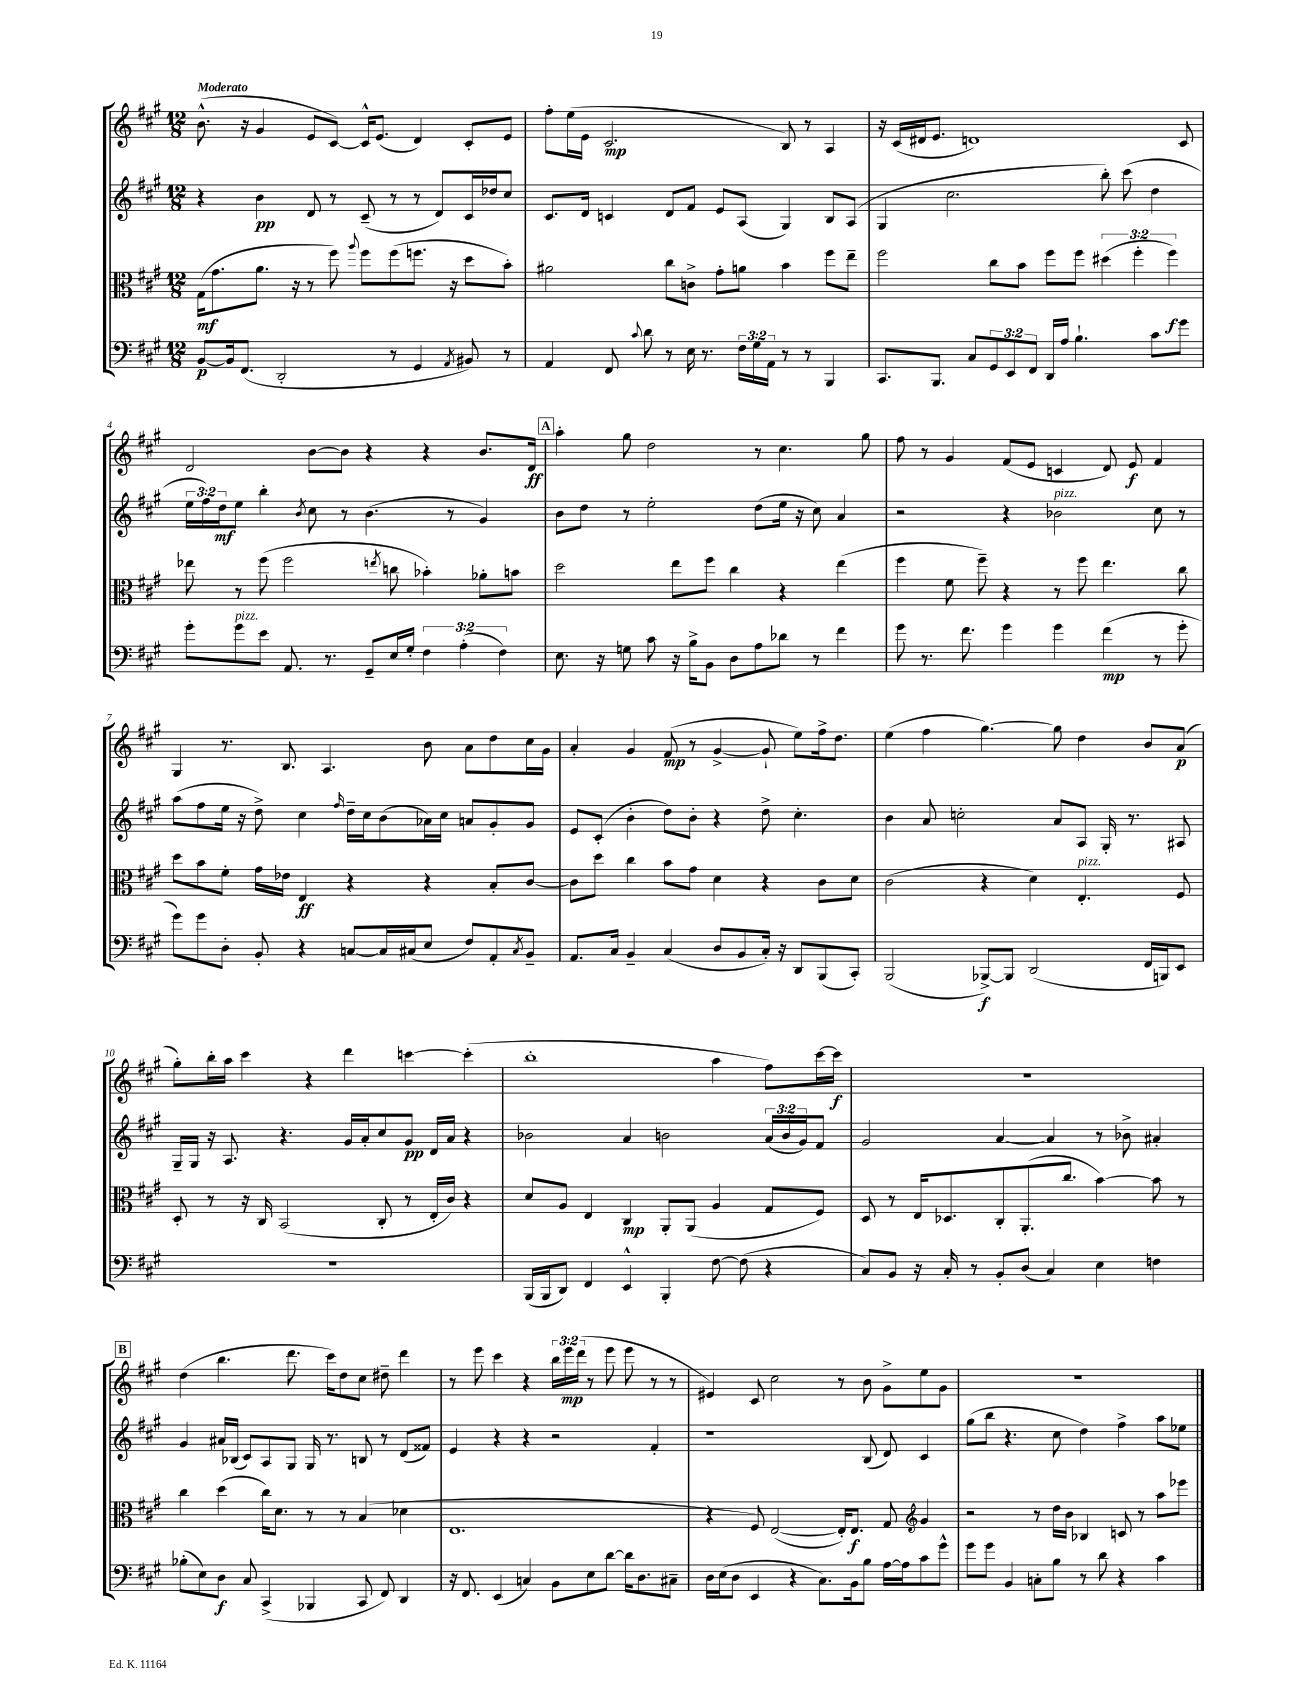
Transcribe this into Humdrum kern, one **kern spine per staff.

**kern	**kern	**kern	**kern
*staff4	*staff3	*staff2	*staff1
*clefF4	*clefC3	*clefG2	*clefG2
*k[f#c#g#]	*k[f#c#g#]	*k[f#c#g#]	*k[f#c#g#]
*M12/8	*M12/8	*M12/8	*M12/8
[8BB	(16G#	4r	(8.b^^
.	8.g#	.	.
16BB]	.	.	.
(8.FF#	.	.	16r
.	8.a	4b	4g#
2DD'	.	.	.
.	16r	.	.
.	8r	8d	8e
.	8ff#)	8r	[8c#)
.	8qqaa	.	.
.	8ff#	(8c#~	16c#^^]
.	.	.	(8.e
8r	(8ff#	8r	.
4GG#	8.ff	8r	4d)
.	.	8d)	.
.	16r	.	.
8qAA	.	.	.
8BB#)	8dd	16c#	8c#'
.	.	16dd-	.
8r	8b')	8cc#	8e
=	=	=	=
4AA	2a#	8.c#	8ff#'
.	.	.	(16ee
.	.	16d	16e
8FF#	.	4c	2.c#
8qqc#	.	.	.
8d	.	.	.
8r	8cc#	8d	.
16E	8c^	8f#	.
8.r	.	.	.
.	8g#'	8e	.
24F#	8a	(8A	.
24G#	.	.	.
24AA	.	.	.
8r	4b	4G#)	8B)
8r	.	.	8r
4BBB	8ff#	8B	4A
.	8ee~	(8A	.
=	=	=	=
8.CC#	2ff#	4G#	16r
.	.	.	(16c#
.	.	.	16d#
8.BBB	.	.	8.e
.	.	2.cc#	.
8C#	.	.	1d)
12GG#	8cc#	.	.
12EE	.	.	.
.	8b	.	.
12FF#	.	.	.
16DD	8ff#	.	.
16A	.	.	.
4.B`	8ff#	.	.
.	(6dd#	8bb')	.
.	.	(8ccc#	.
.	6ff#'	.	.
8c#	.	4dd	.
.	6ff#)	.	.
8g#	.	.	8c#
=	=	=	=
8g#'	8ee-	24ee	2d
.	.	24ff#)	.
.	.	24dd	.
8g#	8r	8ee	.
8e	(8ff#	4bb'	.
8.AA	2ff#	.	.
.	.	8qb	.
.	.	8cc#	[8b
8.r	.	.	.
.	.	8r	8b]
8GG#~	.	(4.b	4r
.	8qee	.	.
16E	8cc	.	.
16G#'	.	.	.
6F#	4b-')	.	4r
.	.	8r	.
(6A'	.	.	.
.	8a-'	4g#)	8.b
6F#)	.	.	.
.	8b	.	.
.	.	.	16d
=	=	=	=
8.E	2dd	8b	4aa'
.	.	8dd	.
16r	.	.	.
8G	.	8r	8gg#
8c#	.	2ee'	2dd
16r	8ee	.	.
16B^	.	.	.
8BB	8ff#	.	.
8D	4cc#	.	.
8A	.	(8dd	8r
8d-	4r	16ee	4.cc#
.	.	16r	.
8r	.	8cc#)	.
4f#	(4ee	4a	.
.	.	.	8gg#
=	=	=	=
8g#	4ff#	2r	8ff#
8.r	.	.	8r
.	8f#	.	4g#
8.f#	.	.	.
.	8ff#~)	.	.
4g#	4r	4r	(8f#
.	.	.	8e
4g#	8r	2b-	4c
.	8ff#	.	.
(4f#	4.ee	.	8d)
.	.	.	8e
8r	.	8cc#	4f#
8g#'	8cc#	8r	.
=	=	=	=
8g#)	8dd	(8aa	4G#
8g#	8b	8ff#	.
8D'	8f#'	16ee	8.r
.	.	16r	.
8BB'	16g#	8dd^)	.
.	16e-	.	8.B
4r	4E	4cc#	.
.	.	.	4.A
.	.	16qqff#	.
[8C	4r	16dd~	.
.	.	16cc#	.
16C]	.	(8b	.
(16C#	.	.	.
8E	4r	16a-)	8b
.	.	16cc#	.
8F#)	.	8a	8a
8AA'	8B'	8g#'	8dd
8qC#	.	.	.
8BB~	[8c#	8g#	16cc#
.	.	.	16g#
=	=	=	=
8.AA	8c#]	8e	4a'
.	8dd	(8c#'	.
16C#	.	.	.
4BB~	4cc#	4b'	4g#
(4C#	8b	8dd)	(8f#
.	8g#	8b'	8r
8D	4d	4r	[4g#^
8BB	.	.	.
16C#')	4r	8dd^	8g#`]
16r	.	.	.
8DD	.	4.cc#'	8ee)
(8BBB	8c#	.	16ff#^
.	.	.	8.dd
8CC#')	8d	.	.
=	=	=	=
(2BBB	(2c#	4b	(4ee
.	.	8a	4ff#
.	.	2cc'	.
[8BBB-^)	4r	.	[4.gg#)
8BBB-]	.	.	.
(2DD	4d)	.	.
.	.	8a	8gg#]
.	4.E'	8A	4dd
.	.	16G#'	.
.	.	8.r	.
16FF#	.	.	8b
16BBB)	.	.	.
8EE	8F#	8A#	(8a
=	=	=	=
1.r	8D'	16G#~	8gg#')
.	.	16G#	.
.	8r	16r	16bb'
.	.	8.A	16aa
.	16r	.	4ccc#
.	16C#	.	.
.	(2BB	4.r	.
.	.	.	4r
.	.	16g#	4ddd
.	.	16a'	.
.	8C#'	8cc#	.
.	8r	8g#	[4ccc
.	16E'	16d	.
.	16c#)	16a	.
.	4r	4r	(4ccc']
=	=	=	=
(16BBB	8d	2b-	1bb'
16BBB	.	.	.
8DD)	8A	.	.
4FF#	4E	.	.
4EE^^	4C#	4a	.
4BBB'	8AA'	2b	.
.	(8AA	.	.
[8F#	4A	.	4aa
(8F#]	.	.	.
4r	8G#	(24a	8ff#)
.	.	24b	.
.	.	24g#)	.
.	8F#)	8f#	[16ccc#
.	.	.	16ccc#]
=	=	=	=
8C#)	8D	2g#	1.r
8BB	8r	.	.
16r	16E	.	.
16C#'	8.D-	.	.
8r	.	.	.
8BB'	8C#'	[4a	.
(8D	(8.AA'	.	.
4C#)	.	4a]	.
.	8.cc#	.	.
4E	[4b)	8r	.
.	.	8b-^	.
4F	8b]	4a#'	.
.	8r	.	.
=	=	=	=
(8B-'	4cc#	4g#	(4dd
8E)	.	.	.
8D	(4dd	16a#	4.bb
.	.	(16B-	.
8C#	.	8c#)	.
(4CC#^	16cc#)	8A	.
.	8.d	.	.
.	.	8G#	8.ddd
4BBB-	8r	16G#	.
.	.	8.r	16ccc#)
.	8r	.	8dd
8CC#	(4B	8B	8cc#
8FF#)	.	8r	8dd#~
4DD	4d-	(8d	4ddd
.	.	8f##)	.
=	=	=	=
16r	1.E	4e	8r
8.FF#	.	.	.
.	.	.	8eee
(4EE	.	4r	4ccc#
4C)	.	4r	4r
8BB	.	2r	24bb
.	.	.	24eee
.	.	.	(24ddd
8E	.	.	8r
[8d	.	.	8eee
16d]	.	.	8eee
8.D	.	.	.
.	.	4f#'	8r
8C#~	.	.	8r
=	=	=	=
16D	4r	1r	4e#)
(16E	.	.	.
8D	.	.	.
4EE	8F#)	.	8c#
.	([2E	.	2cc#
4r	.	.	.
8.C#)	.	.	.
.	16E'])	.	8r
16BB	8.E	.	.
8B	.	(8B	8b
[16A	8G#	8d)	8g#^
16A]	.	.	.
*	*clefG2	*	*
8c#	4g#	4c#	8ee
8g#^^	.	.	8g#
=	=	=	=
8g#	2r	(8gg#	1.r
8g#	.	8bb	.
4BB	.	4.r	.
8C'	8r	.	.
8B	16dd	8cc#	.
.	16b	.	.
8r	4B-	4dd)	.
8d	.	.	.
4r	8c	4ff#^	.
.	8r	.	.
4c#	8aa	8aa	.
.	8eee-	8ee-	.
==	==	==	==
*-	*-	*-	*-
